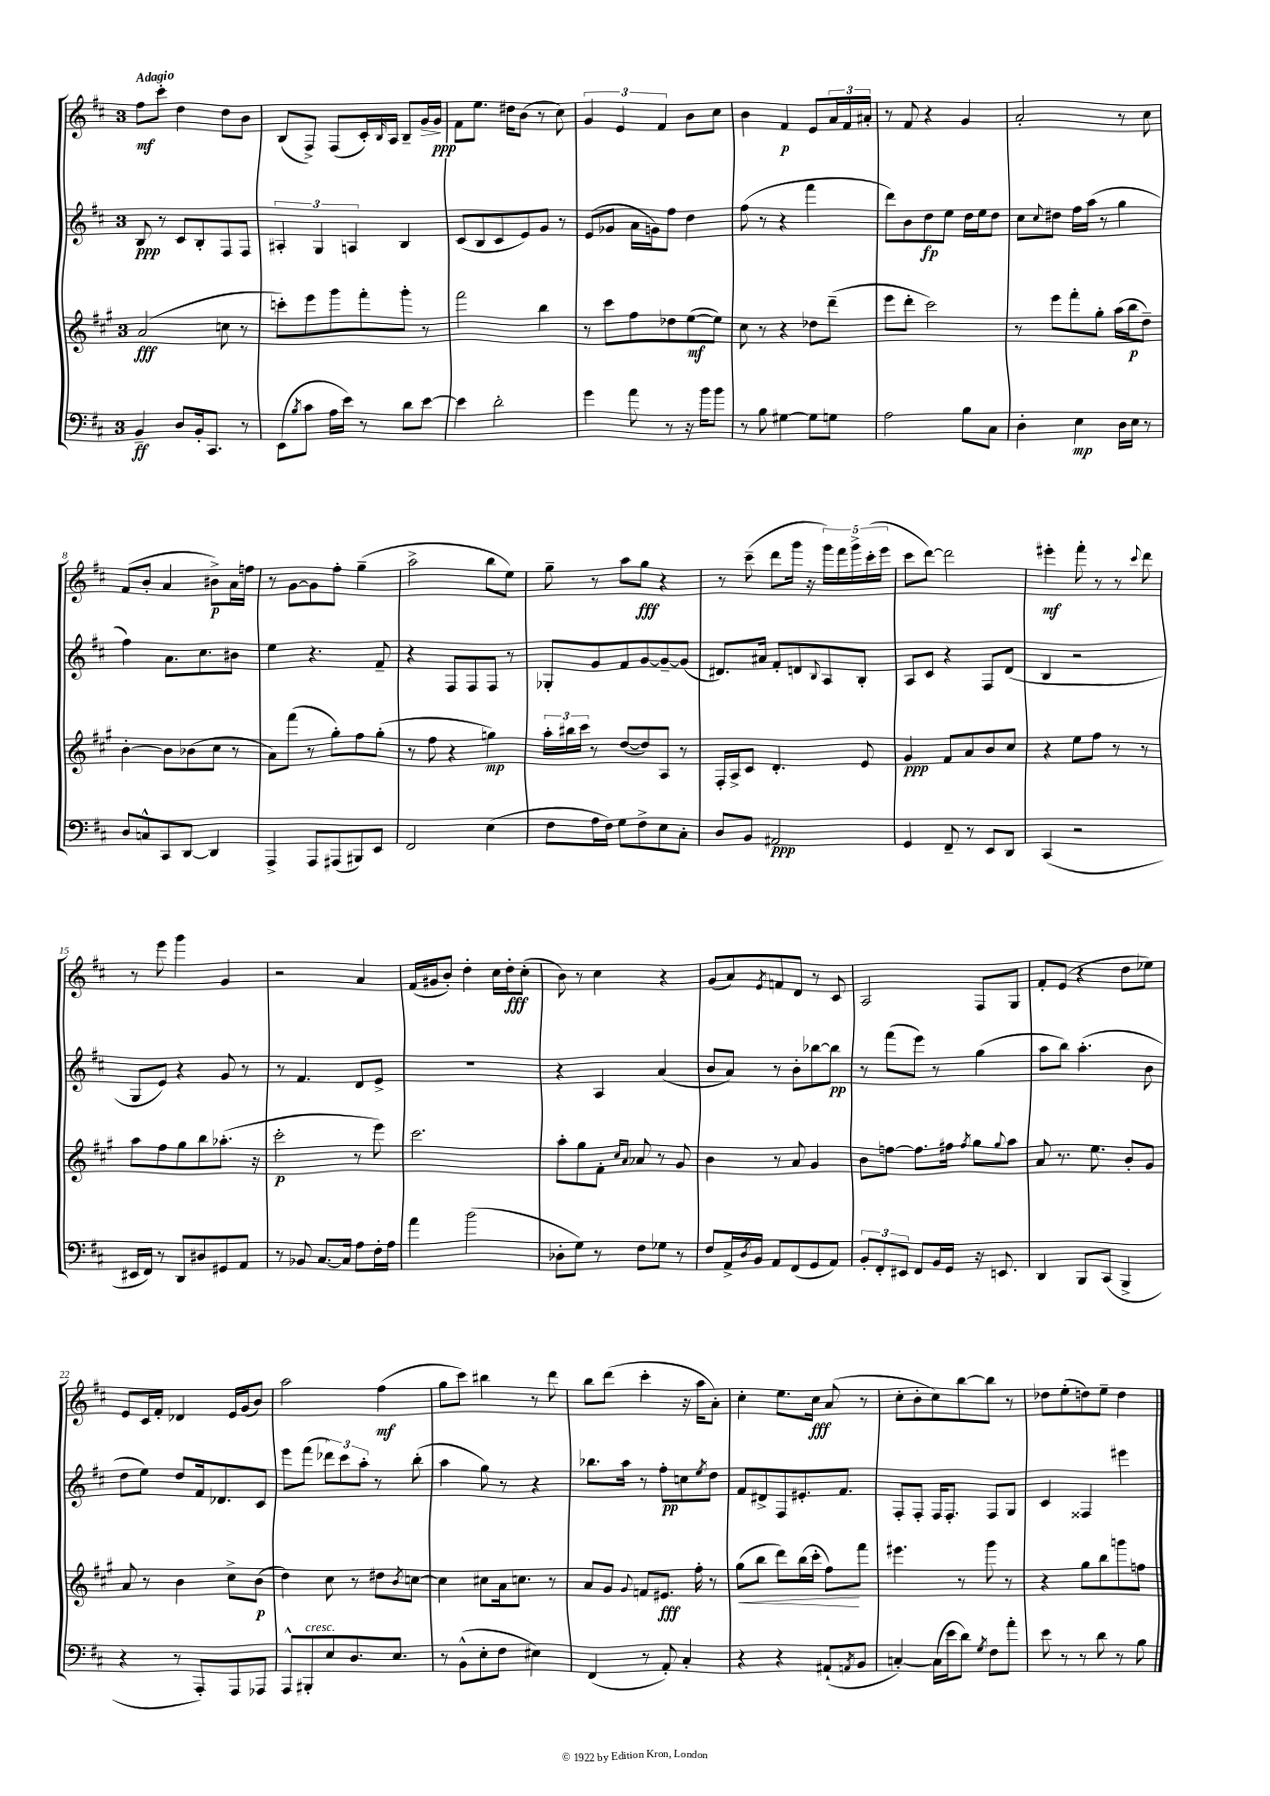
<<
\new StaffGroup <<
\new Staff = "s0" {
    \clef treble \key d \major \once \override Staff.TimeSignature.style = #'single-digit \time 3/4 \tempo "Adagio"
    fis''8\mf cis'''8-. d''4 d''8 b'8 |
    b8( fis8->) fis8( cis'16-.) \grace { b16 } a16 b8-- g'16\> g'16\ppp\! |
    fis'8 e''8. dis''16 b'8( r8 cis''8) |
    \tuplet 3/2 { g'4 e'4 fis'4 } b'8 cis''8 |
    b'4 fis'4\p e'8 \tuplet 3/2 { a'16 fis'16 ais'16-. } |
    r8 fis'8 r4 g'4 |
    a'2-. r8 cis''8 |
    fis'8( b'8-. a'4 bis'8->\p) a'16 f''16 |
    r8 g'8~ g'8 fis''8-. g''4--( |
    a''2-> b''8 e''8) |
    g''8-- r8 a''8 g''8\fff r4 |
    r8 cis'''8--( d'''8 g'''16 r16 \tuplet 5/4 { g'''16) fis'''16 g'''16-> cis'''16-.( e'''16 } |
    cis'''8 d'''8~) d'''2 |
    eis'''4-.\mf fis'''8-. r8 r8 \appoggiatura { cis'''8 } d'''8 |
    r8 e'''8 g'''4 g'4 |
    r2 a'4 |
    fis'16( gis'16 b'8-.) d''4-. cis''16 d''16-.\fff cis''8-.( |
    b'8) r8 cis''4 r4 |
    g'8( a'8) \acciaccatura { e'8 } f'8 d'8 r8 cis'8 |
    a2 fis8 g8 |
    fis'8-. e'8( r4 d''8 ees''8) |
    e'8 cis'16 fis'16-. des'4 e'16 g'16( b'8) |
    a''2 fis''4\mf( |
    g''8 cis'''8) bis''4 r8 d'''8 |
    b''8 d'''8( cis'''4-. r16 a''16 a'8-.) |
    cis''4-. e''8. cis''16\fff a'8( r8 |
    cis''8-. b'8-. cis''8) b''8~ b''8 r8 |
    des''8 e''8-.( d''8) e''8-- d''4 \bar "|." |
}
\new Staff = "s1" {
    \clef treble \key d \major \once \override Staff.TimeSignature.style = #'single-digit \time 3/4
    b8\ppp r8 cis'8 b8-. fis8 fis8 |
    \tuplet 3/2 { ais4-. g4 a4 } b4 |
    cis'8( b8 cis'8 e'8) g'8 r8 |
    e'8( ges'8 a'16 g'16) fis''8 d''4 |
    fis''8( r8 r4 fis'''4 |
    d'''8) b'8 d''8\fp e''8 d''16 e''16 d''8 |
    cis''8 \appoggiatura { cis''8 } dis''8 fis''16 a''16( r8 g''4 |
    fis''4) a'8. cis''8. bis'8 |
    e''4 r4. fis'8-- |
    r4 fis8 fis8 fis8 r8 |
    ges8-. g'8 fis'8 g'8~ g'8~-- g'8( |
    dis'8.) ais'16 fis'8-. d'8 \appoggiatura { b8 } a8 b8-. |
    a8 cis'8 r4 fis8 d'8( |
    b4 r2 |
    g8 e'8) r4 g'8 r8 |
    r8 fis'4. d'8 e'8-> |
    R2. |
    r4 a4 a'4( |
    b'8 a'8) r8 b'8-. bes''8~ bes''8\pp |
    r8 fis'''8( e'''8) r8 g''4( |
    a''8 b''8) a''4.-.( b'8 |
    d''8 e''8) d''8 fis'16 des'8. cis'8 |
    e'''8 fis'''8( \tuplet 3/2 { des'''8) cis'''8 a''8-. } r8 b''8-.( |
    a''4 g''8) r8 r4 |
    bes''8. a''16 r8 fis''8-.\pp c''8 \acciaccatura { e''8 } d''8 |
    fis'8 dis'8-> fis8 eis'8.-. fis'8. |
    fis8-. fis8-. fis16 fis8.-. fis8 g8 |
    cis'4 fisis4 eis'''4 \bar "|." |
}
\new Staff = "s2" {
    \clef treble \key a \major \once \override Staff.TimeSignature.style = #'single-digit \time 3/4
    a'2\fff( c''8 r8 |
    c'''8-.) e'''8 gis'''8 fis'''8-. gis'''8-. r8 |
    fis'''2 b''4 |
    r8 cis'''8 fis''8 des''8 e''8~\mf( e''8) |
    cis''8 r8 r4 des''8 d'''8--( |
    e'''8 d'''8-. cis'''2) |
    r8 e'''8 fis'''8-. gis''8-. a''16( b''16\p d''8--) |
    b'4~-. b'8 bes'8( cis''8 r8 |
    a'8) fis'''8( r8 gis''8-.) fis''8 gis''8-.( |
    r8 fis''8 r4 g''4\mp) |
    \tuplet 3/2 { a''16-. bis''16 cis'''16 } r8 d''8~( d''8) a8 r8 |
    fis16-. a16-> cis'8 d'4.-. e'8 |
    gis'4\ppp fis'8 a'8 b'8 cis''8 |
    r4 e''8 fis''8 r8 r8 |
    a''8 fis''8 gis''8 b''8 aes''8.-.( r16 |
    cis'''2-.\p r8 e'''8) |
    cis'''2. |
    a''8-. gis''8 fis'8-. \grace { cis''16 a'16 } aes'8 r8 gis'8 |
    b'4 r8 a'8 gis'4 |
    b'8 f''8~ f''8. fis''16 \acciaccatura { fis''8 } gis''8 \appoggiatura { gis''8 } a''8 |
    a'8 r8. e''8. b'8-. gis'8 |
    a'8 r8 b'4 cis''8-> b'8\p( |
    d''4) cis''8 r8 dis''8 \acciaccatura { b'8 } c''8~ |
    c''4 cis''8 a'16 c''8. r8 |
    a'8 gis'8 \appoggiatura { gis'8 } f'8 eis'8.\fff fis''16-. r8 |
    gis''8\<( b''8 d'''8) b''16( cis'''16-. fis''8\!) fis'''8 |
    eis'''4. r8 gis'''8 r8 |
    r4 gis''8 b''8 g'''8 f''8 \bar "|." |
}
\new Staff = "s3" {
    \clef bass \key d \major \once \override Staff.TimeSignature.style = #'single-digit \time 3/4
    b,4--\ff d8 b,16-. cis,8. r8 |
    e,8( \acciaccatura { b8 } cis'8 a16 e'16) r8 d'8 e'8~ |
    e'4 d'2-. |
    g'4 a'8 r8 r16 b'16 b'8 |
    r8 b8 gis4~ gis8 g8 |
    a2 b8 cis8 |
    d4-. e4\mp d16 e16 r8 |
    d8 c8-^ cis,8 d,8~ d,4 |
    a,,4-> a,,8 ais,,8( bis,,8) e,8 |
    fis,2 e4( |
    fis8 a16 fis16) g8 fis8-> e8 cis8-. |
    d8 b,8 ais,2\ppp |
    g,4 fis,8-- r8 e,8 d,8 |
    cis,4( r2 |
    eis,16 fis,16) r8 d,8 dis8 gis,8 a,8 |
    r8 bes,8 cis8.~ cis16 a8 fis16-. a16 |
    a'4 b'2( |
    des8-. g8) r8 fis8 ges8 r8 |
    fis8 a,16-> \acciaccatura { d8 } b,16 a,8 fis,8( g,8 a,8) |
    \tuplet 3/2 { b,8-. fis,8-. eis,8 } fis,8 b,16 g,16 r16 e,8. |
    d,4 b,,8 cis,8( b,,4-> |
    r4 r8 a,,8-.) a,,8 aes,,8 |
    a,,8-^ bis,,8-.^\markup { \italic "cresc." } e8 d8. e8. |
    r8 b,8-^( e8-. fis8 eis4) |
    fis,4( r8 a,8-.) cis4-. |
    r4 r4 ais,8-!( \acciaccatura { a,8 } b,8 |
    c4~-.) c16( e'16 d'8) \acciaccatura { g8 } fis8 a'8-. |
    e'8 r8 r8 d'8 r8 b8 \bar "|." |
}
>>
>>
